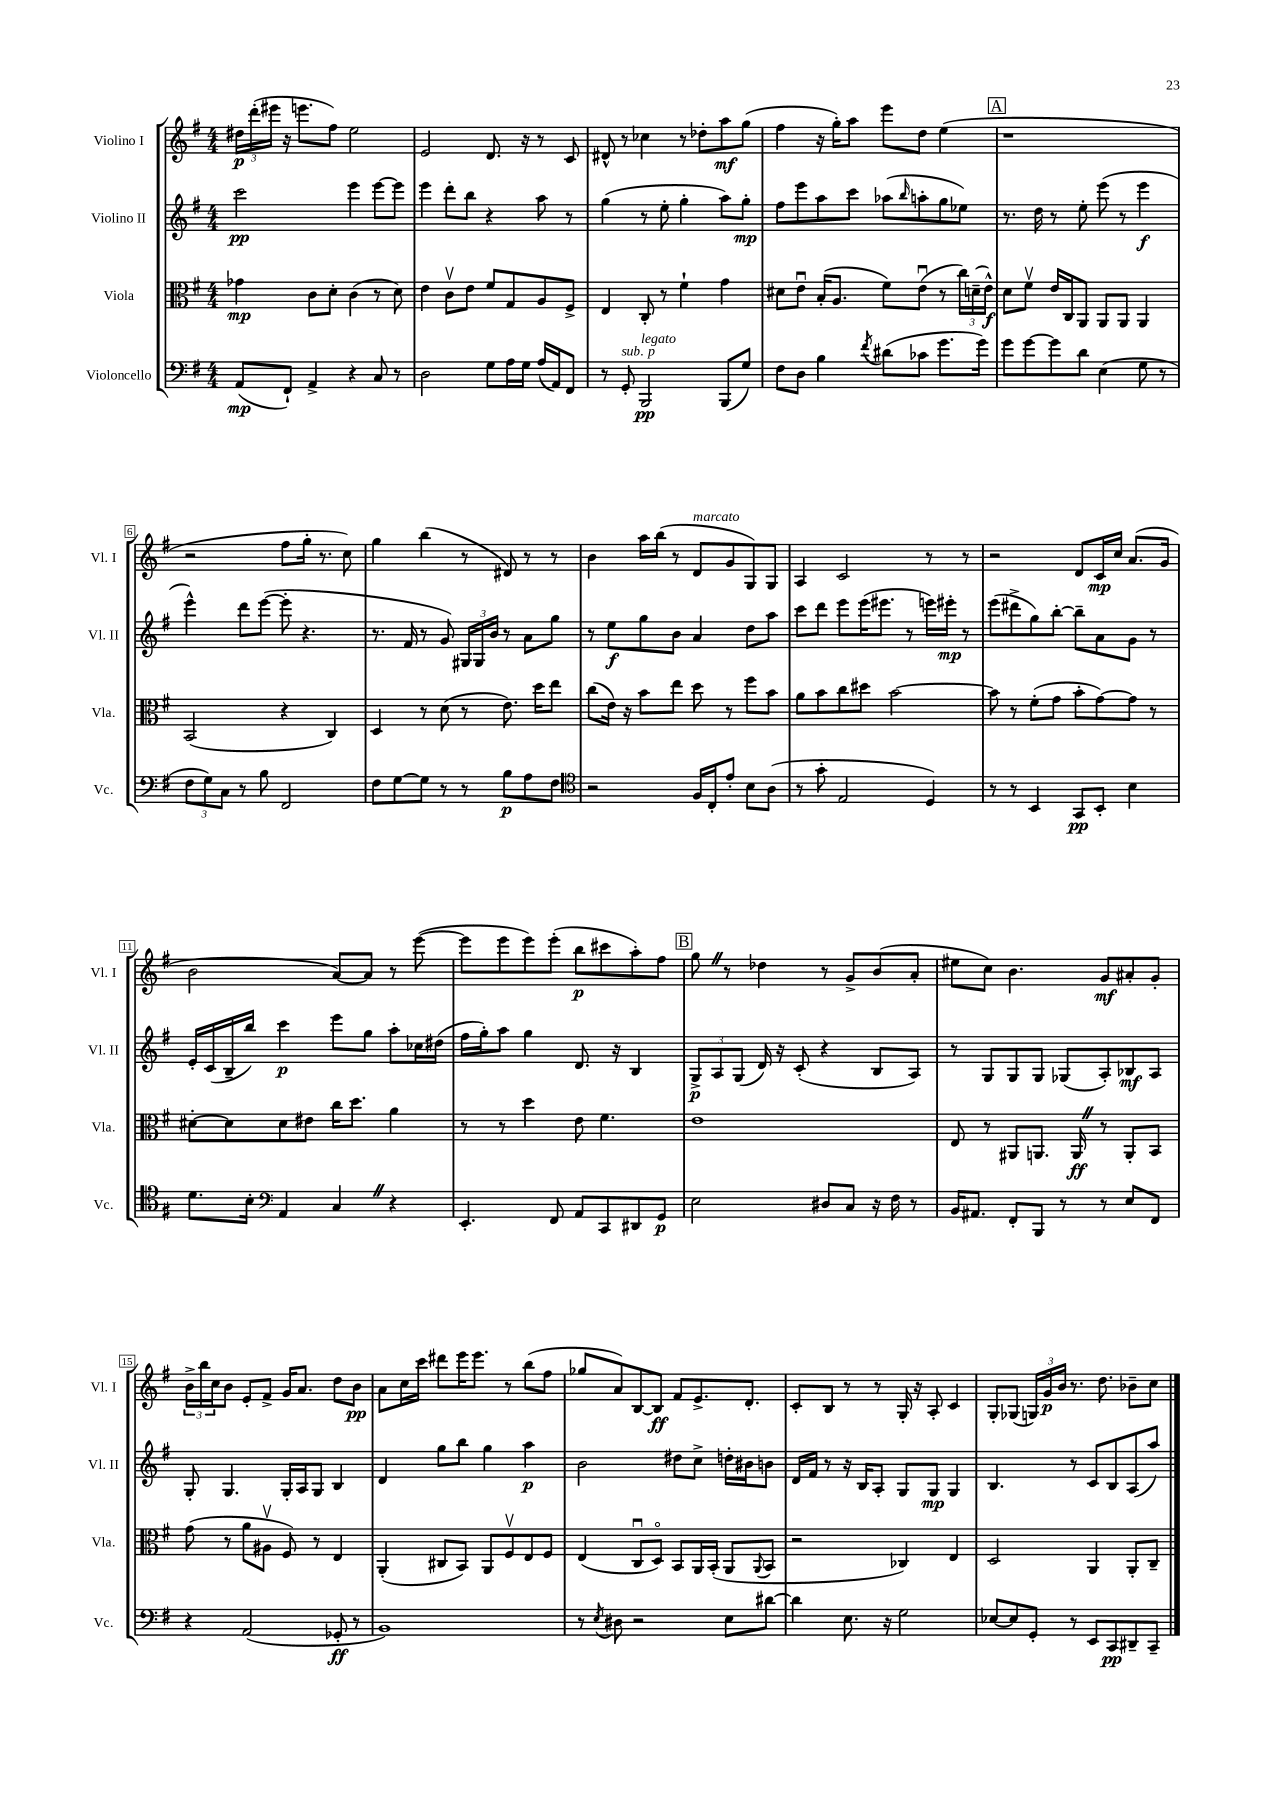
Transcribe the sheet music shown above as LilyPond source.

<<
\new StaffGroup <<
\new Staff = "s0" \with { instrumentName = "Violino I" shortInstrumentName = "Vl. I" } {
    \clef treble \key g \major \numericTimeSignature \time 4/4
    \tuplet 3/2 { dis''16\p d'''16-.( eis'''16 } r16 e'''8. fis''8) e''2 |
    e'2 d'8. r16 r8 c'8 |
    dis'8-^ r8 ces''4 r8 des''8-. a''8\mf g''8( |
    fis''4 r16 g''16-.) a''8 e'''8 d''8 e''4( |
    \mark \markup { \box "A" } r1 |
    r2 fis''8 g''16-. r8. c''8) |
    g''4 b''4( r8 dis'8) r8 r8 |
    b'4 a''16 b''16( r8 d'8^\markup { \italic "marcato" } g'8 g8) g8 |
    a4 c'2 r8 r8 |
    r2 d'8 c'16\mp c''16 a'8.( g'16 |
    b'2 a'8~) a'8 r8 e'''8~( |
    e'''8 e'''8 e'''8) e'''8-.( b''8\p cis'''8 a''8-.) fis''8 |
    \mark \markup { \box "B" } g''8 \once \override BreathingSign.text = \markup { \musicglyph "scripts.caesura.straight" } \breathe r8 des''4 r8 g'8-> b'8( a'8-. |
    eis''8 c''8) b'4. g'8\mf ais'8-. g'8-. |
    \tuplet 3/2 { b'16-> b''16 c''16 } b'8 e'8-. fis'8-> g'16 a'8. d''8 b'8\pp |
    a'8 c''16 c'''16 dis'''8 e'''16 e'''8. r8 b''8( fis''8 |
    ges''8 a'8) b8~ b8\ff fis'8 e'8.-> d'8.-. |
    c'8-. b8 r8 r8 g16-. r16 a8-. c'4 |
    g8-. ges8( \tuplet 3/2 { g16) g'16\p b'16 } r8. d''8. bes'8-- c''8 \bar "|." |
}
\new Staff = "s1" \with { instrumentName = "Violino II" shortInstrumentName = "Vl. II" } {
    \clef treble \key g \major \numericTimeSignature \time 4/4
    c'''2\pp e'''4 e'''8~ e'''8 |
    e'''4 d'''8-. b''8 r4 a''8 r8 |
    g''4( r8 e''8-. g''4-. a''8) g''8-.\mp |
    fis''8 e'''8 a''8 c'''8 aes''8( \grace { b''16 } a''8-. g''8 ees''8) |
    \mark \markup { \box "A" } r8. d''16 r8 e''8-. e'''8( r8 e'''4\f |
    e'''4-^) d'''8 e'''8~( e'''8-. r4. |
    r8. fis'16 r8 g'8) \tuplet 3/2 { gis16 gis16 b'16 } r8 a'8 g''8 |
    r8 e''8\f g''8 b'8 a'4 d''8 a''8 |
    c'''8 d'''8 e'''8 e'''16( eis'''8. r8 e'''16) eis'''16-.\mp r8 |
    e'''8( dis'''8-> g''8) b''8~-. b''8-- a'8 g'8 r8 |
    e'16-. c'16( b16-- b''16) c'''4\p e'''8 g''8 a''8-. ces''16 dis''16( |
    fis''16 g''16-.) a''8 g''4 d'8. r16 b4 |
    \mark \markup { \box "B" } \tuplet 3/2 { g8->\p a8 g8( } d'16) r16 c'8-.( r4 b8 a8) |
    r8 g8 g8 g8 ges8( a8-.) bes8\mf a8 |
    g8-. g4. g16-. a16 g8 b4 |
    d'4 g''8 b''8 g''4 a''4\p |
    b'2 dis''8 c''8-> d''16-. bis'16 b'8 |
    d'16 fis'16 r8 r16 b16 a8-. g8 g8\mp g4 |
    b4. r8 c'8 b8 a8( a''8) \bar "|." |
}
\new Staff = "s2" \with { instrumentName = "Viola" shortInstrumentName = "Vla." } {
    \clef alto \key g \major \numericTimeSignature \time 4/4
    ges'4\mp c'8 d'8-. c'4( r8 d'8) |
    e'4 c'8\upbow e'8 fis'8 g8 a8 fis8-> |
    e4 c8-. r8 fis'4-! g'4 |
    dis'8 e'8\downbow b16-.( a8. fis'8) e'8\downbow( r8 \tuplet 3/2 { c''16) d'16--( e'16-^\f) } |
    \mark \markup { \box "A" } d'8 fis'8\upbow e'16 c16 a,8 a,8 a,8 a,4 |
    b,2( r4 c4) |
    d4 r8 d'8( r8 e'8.) d''16 e''8 |
    c''8( e'16) r16 b'8 e''8 d''8 r8 fis''8 b'8 |
    a'8 b'8 c''8 dis''8 b'2~ |
    b'8 r8 fis'8-.( g'8 b'8-. g'8~) g'8 r8 |
    dis'8~-. dis'8 dis'8 eis'8 c''16 d''8. a'4 |
    r8 r8 d''4 e'8 fis'4. |
    \mark \markup { \box "B" } e'1 |
    e8 r8 ais,8 a,8. a,16\ff \once \override BreathingSign.text = \markup { \musicglyph "scripts.caesura.straight" } \breathe r8 a,8-. b,8 |
    g'8( r8 a'8 ais8\upbow fis8) r8 e4 |
    a,4-.( cis8 b,8) a,8 fis8\upbow e8 fis8 |
    e4( c8\downbow d8\flageolet) b,8 a,16 b,16-.( a,8 \appoggiatura { a,8 } b,8 |
    r2 ces4) e4 |
    d2 a,4 a,8-. c8-- \bar "|." |
}
\new Staff = "s3" \with { instrumentName = "Violoncello" shortInstrumentName = "Vc." } {
    \clef bass \key g \major \numericTimeSignature \time 4/4
    a,8\mp( fis,8-!) a,4-> r4 c8 r8 |
    d2 g8 a16 g16 a16( a,16) fis,8 |
    r8 g,8-.^\markup { \italic "sub. p" } b,,2\pp^\markup { \italic "legato" } b,,8( g8) |
    fis8 d8 b4 \acciaccatura { fis'8 } dis'8( ces'8 g'8. g'16) |
    \mark \markup { \box "A" } g'8 g'8~ g'8 d'8 e4( g8 r8 |
    \tuplet 3/2 { fis8 g8) c8 } r8 b8 fis,2 |
    fis8 g8~ g8 r8 r8 b8\p a8 fis8 |
    \clef tenor r2 fis16 c16-. e'8-. b8 a8( |
    r8 g'8-. e2 d4) |
    r8 r8 b,4 g,8\pp b,8-. b4 |
    d'8. b16-. \clef bass a,4 c4 \once \override BreathingSign.text = \markup { \musicglyph "scripts.caesura.straight" } \breathe r4 |
    e,4.-. fis,8 a,8 c,8 dis,8 g,8\p |
    \mark \markup { \box "B" } e2 dis8 c8 r16 fis16 r8 |
    b,16 ais,8. fis,8-. b,,8 r8 r8 e8 fis,8 |
    r4 a,2( ges,8-.\ff r8 |
    b,1) |
    r8 \acciaccatura { e8 } dis8 r2 e8 dis'8~ |
    dis'4 e8. r16 g2 |
    ees8~ ees8 g,8-. r8 e,8 c,8\pp dis,8-- c,8-- \bar "|." |
}
>>
>>
\layout { \context { \Score \override BarNumber.stencil = #(make-stencil-boxer 0.1 0.3 ly:text-interface::print) } }
